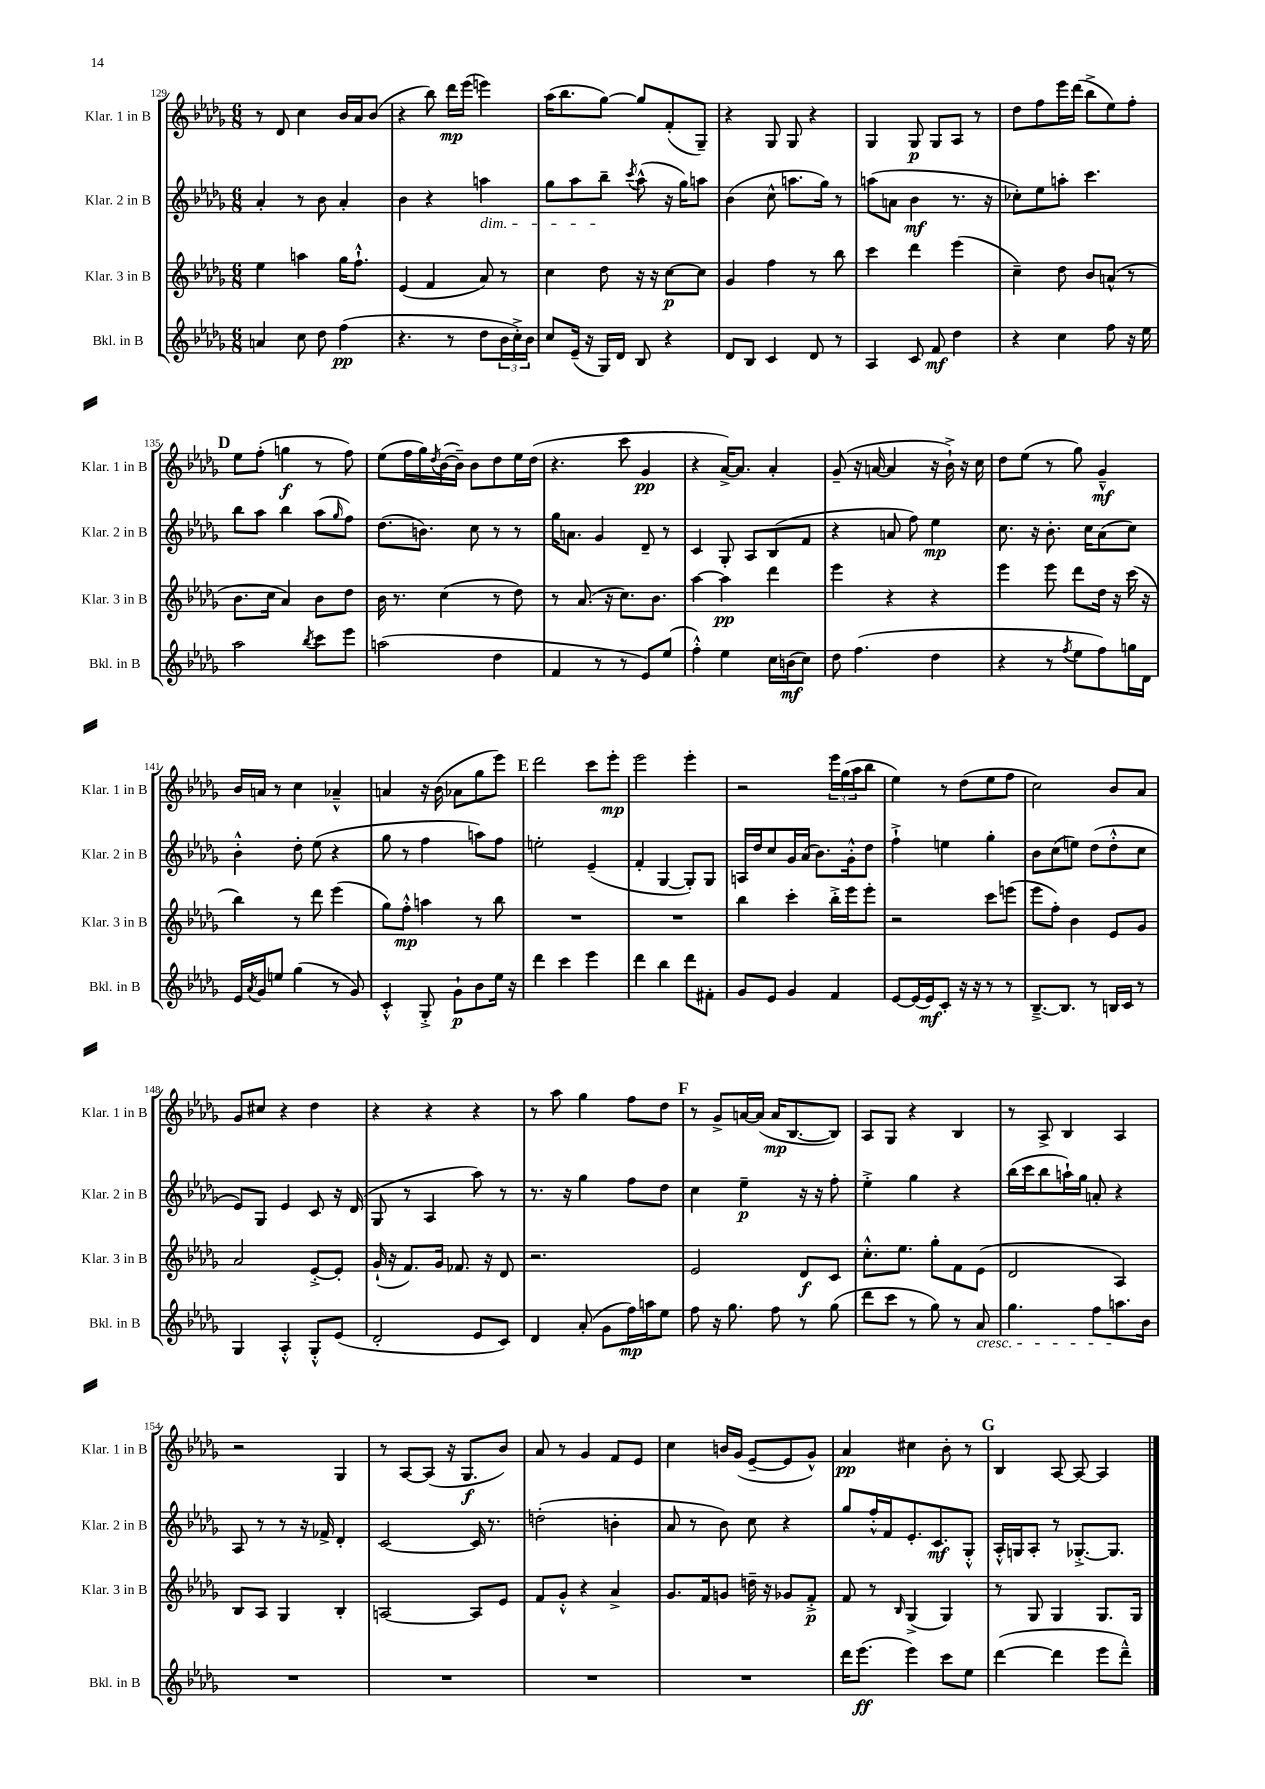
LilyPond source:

<<
\new StaffGroup <<
\new Staff = "s0" \with { instrumentName = "Klar. 1 in B" shortInstrumentName = "Klar. 1 in B" } {
    \clef treble \key des \major \numericTimeSignature \time 6/8
    r8 des'8 c''4 bes'16 aes'16 bes'8( |
    r4 bes''8) des'''16\mp ees'''16( e'''4) |
    aes''16( bes''8. ges''8~) ges''8 f'8-.( ges8--) |
    r4 ges8 ges8 r4 |
    ges4 ges8\p ges8 aes8 r8 |
    des''8 f''8 ees'''16 des'''16( bes''8-> ees''8) f''8-. |
    \mark \markup { \bold "D" } ees''8 f''8-.( g''4\f r8 f''8) |
    ees''8( f''16 ges''16) \acciaccatura { des''8 } bes'16~( bes'16--) bes'8 des''8 ees''16 des''16( |
    r4. c'''8 ges'4\pp |
    r4 aes'16~->) aes'8. aes'4-. |
    ges'8--( r16 a'16~ a'4 r16 bes'16-!->) r16 c''16 |
    des''8 ees''8( r8 ges''8) ges'4---^\mf |
    bes'16 a'16 r8 c''4 aes'4---^ |
    a'4 r16 bes'16( aes'8 ges''8 ees'''8) |
    \mark \markup { \bold "E" } des'''2 c'''8 ees'''8-.\mp |
    ees'''2 ees'''4-. |
    r2 \tuplet 3/2 { ees'''16 ges''16( aes''16 } bes''8 |
    ees''4) r8 des''8( ees''8 f''8 |
    c''2) bes'8 aes'8 |
    ges'8 cis''8 r4 des''4 |
    r4 r4 r4 |
    r8 aes''8 ges''4 f''8 des''8 |
    \mark \markup { \bold "F" } r8 ges'8-> a'16~ a'16( a'16\mp bes8.~ bes8) |
    aes8 ges8 r4 bes4 |
    r8 aes8-> bes4 aes4 |
    r2 ges4 |
    r8 aes8~ aes8( r16 ges8.\f bes'8) |
    aes'8 r8 ges'4 f'8 ees'8 |
    c''4 b'16 ges'16( ees'8~-- ees'8 ges'8-^) |
    aes'4\pp cis''4 bes'8-. r8 |
    \mark \markup { \bold "G" } bes4 aes8~ aes8~ aes4 \bar "|." |
}
\new Staff = "s1" \with { instrumentName = "Klar. 2 in B" shortInstrumentName = "Klar. 2 in B" } {
    \clef treble \key des \major \numericTimeSignature \time 6/8
    aes'4-. r8 bes'8 aes'4-. |
    bes'4 r4 a''4\dim |
    ges''8 aes''8 bes''8--\! \acciaccatura { c'''8 } aes''8-^( r16 ges''16) a''8 |
    bes'4( c''8-^ a''8. ges''16) r8 |
    a''8( a'8 bes'4\mf r8. r16 |
    ces''8-.) ees''8 a''8-. c'''4. |
    \mark \markup { \bold "D" } bes''8 aes''8 bes''4 aes''8( \grace { ges''16 } f''8) |
    des''8.( b'8.) c''8 r8 r8 |
    ges''16 a'8. ges'4 des'8-- r8 |
    c'4 ges8-. aes8 bes8( f'8 |
    r4 a'8 f''8) ees''4\mp |
    c''8. r16 bes'8.-. c''16 aes'8( c''8) |
    bes'4-.-^ des''8-. ees''8( r4 |
    ges''8 r8 f''4 a''8) f''8 |
    \mark \markup { \bold "E" } e''2-. ees'4--( |
    f'4-. ges4~ ges8-.) ges8 |
    a16 des''16 c''8 ges'16 aes'16( bes'8.) ges'16-.-^ des''8 |
    f''4-!-> e''4 ges''4-. |
    bes'8 c''8( e''8) des''8( des''8-.-^ c''8 |
    ees'8) ges8 ees'4 c'8 r16 des'16( |
    ges8 r8 aes4 aes''8) r8 |
    r8. r16 ges''4 f''8 des''8 |
    \mark \markup { \bold "F" } c''4 ees''4--\p r16 r16 f''8-. |
    ees''4-.-> ges''4 r4 |
    bes''16( c'''16 bes''8 a''16-!) ges''16 a'8-. r4 |
    aes8 r8 r8 r16 fes'16-> des'4-. |
    c'2~ c'16 r8. |
    d''2-.( b'4-. |
    aes'8 r8 bes'8) c''8 r4 |
    ges''8 f''16-.-^ f'16 ees'8.-. c'8.\mf ges8-.-^ |
    \mark \markup { \bold "G" } aes16-.-^ g16 aes8-. r8 ges8.~-.-> ges8. \bar "|." |
}
\new Staff = "s2" \with { instrumentName = "Klar. 3 in B" shortInstrumentName = "Klar. 3 in B" } {
    \clef treble \key des \major \numericTimeSignature \time 6/8
    ees''4 a''4 ges''16 f''8.-!-^ |
    ees'4( f'4 aes'8) r8 |
    c''4 des''8 r16 r16 c''8~\p c''8 |
    ges'4 f''4 r8 bes''8 |
    c'''4 des'''4 ees'''4( |
    c''4--) des''8 bes'8 a'8-^( r8 |
    \mark \markup { \bold "D" } bes'8. c''16 aes'4) bes'8 des''8 |
    bes'16 r8. c''4( r8 des''8) |
    r8 aes'8.( r16 c''8.) bes'8. |
    aes''4~ aes''4\pp des'''4 |
    ees'''4 r4 r4 |
    ees'''4 ees'''8 des'''8 des''16 r16 c'''16( r16 |
    bes''4) r8 des'''8 ees'''4( |
    ges''8) f''8-.-^\mp a''4 r8 bes''8 |
    \mark \markup { \bold "E" } R2. |
    R2. |
    bes''4 c'''4-. bes''16-.-> ees'''16 ees'''8-. |
    r2 c'''8 e'''8( |
    ees'''8 f''8-.) bes'4 ees'8 ges'8 |
    aes'2 ees'8~-.-> ees'8-. |
    ges'16-!( r16 f'8.) ges'16 fes'8. r16 des'8 |
    r2. |
    \mark \markup { \bold "F" } ees'2 des'8\f c'8 |
    c''8.-.-^ ees''8. ges''8-. f'8 ees'8( |
    des'2 aes4) |
    bes8 aes8 ges4 bes4-. |
    a2~ a8 ees'8 |
    f'8 ges'8-.-^ r4 aes'4-> |
    ges'8. f'16 g'8 d''16-- r16 ges'8 f'8-.->\p |
    f'8 r8 \grace { bes16 } ges4->( ges4) |
    \mark \markup { \bold "G" } r8 ges8 ges4 ges8. ges16 \bar "|." |
}
\new Staff = "s3" \with { instrumentName = "Bkl. in B" shortInstrumentName = "Bkl. in B" } {
    \clef treble \key des \major \numericTimeSignature \time 6/8
    a'4 c''8 des''8 f''4\pp( |
    r4. r8 des''8 \tuplet 3/2 { bes'16 c''16-.->) bes'16 } |
    c''8 ees'16--( r16 ges16) des'16 bes8 r4 |
    des'8 bes8 c'4 des'8 r8 |
    aes4 c'8 f'8\mf des''4 |
    r4 c''4 f''8 r16 ees''16 |
    \mark \markup { \bold "D" } aes''2 \acciaccatura { bes''8 } c'''8 ees'''8 |
    a''2( des''4 |
    f'4 r8 r8 ees'8) ees''8( |
    f''4-.-^) ees''4 c''16 b'16\mf( c''8) |
    des''8 f''4.( des''4 |
    r4 r8 \acciaccatura { f''8 } ees''8 f''8) g''16 des'16 |
    ees'16 \acciaccatura { aes'8 } ges'16 e''8 ges''4( r8 ges'8) |
    c'4-.-^ ges8-.-> ges'8-!\p bes'8 ees''16 r16 |
    \mark \markup { \bold "E" } des'''4 c'''4 ees'''4 |
    des'''4 bes''4 des'''8 fis'8-. |
    ges'8 ees'8 ges'4 f'4 |
    ees'8~ ees'16( ees'16\mf) c'8-. r16 r16 r8 r8 |
    bes8.~---> bes8. r8 b16 c'16 r8 |
    ges4 aes4-.-^ ges8-.-^ ees'8( |
    des'2-. ees'8 c'8) |
    des'4 aes'8-.( ges'8 f''16\mp) a''16 ees''8 |
    \mark \markup { \bold "F" } f''8 r16 ges''8. f''8 r8 ges''8( |
    des'''8 c'''8 r8 ges''8) r8 aes'8\cresc |
    ges''4. f''8 a''8.\! bes'16 |
    R2. |
    R2. |
    R2. |
    R2. |
    des'''16 ees'''8.\ff( ees'''4) c'''8 ees''8 |
    \mark \markup { \bold "G" } des'''4~( des'''4 ees'''8 des'''8---^) \bar "|." |
}
>>
>>
\layout { \context { \Score currentBarNumber = #129 } }
